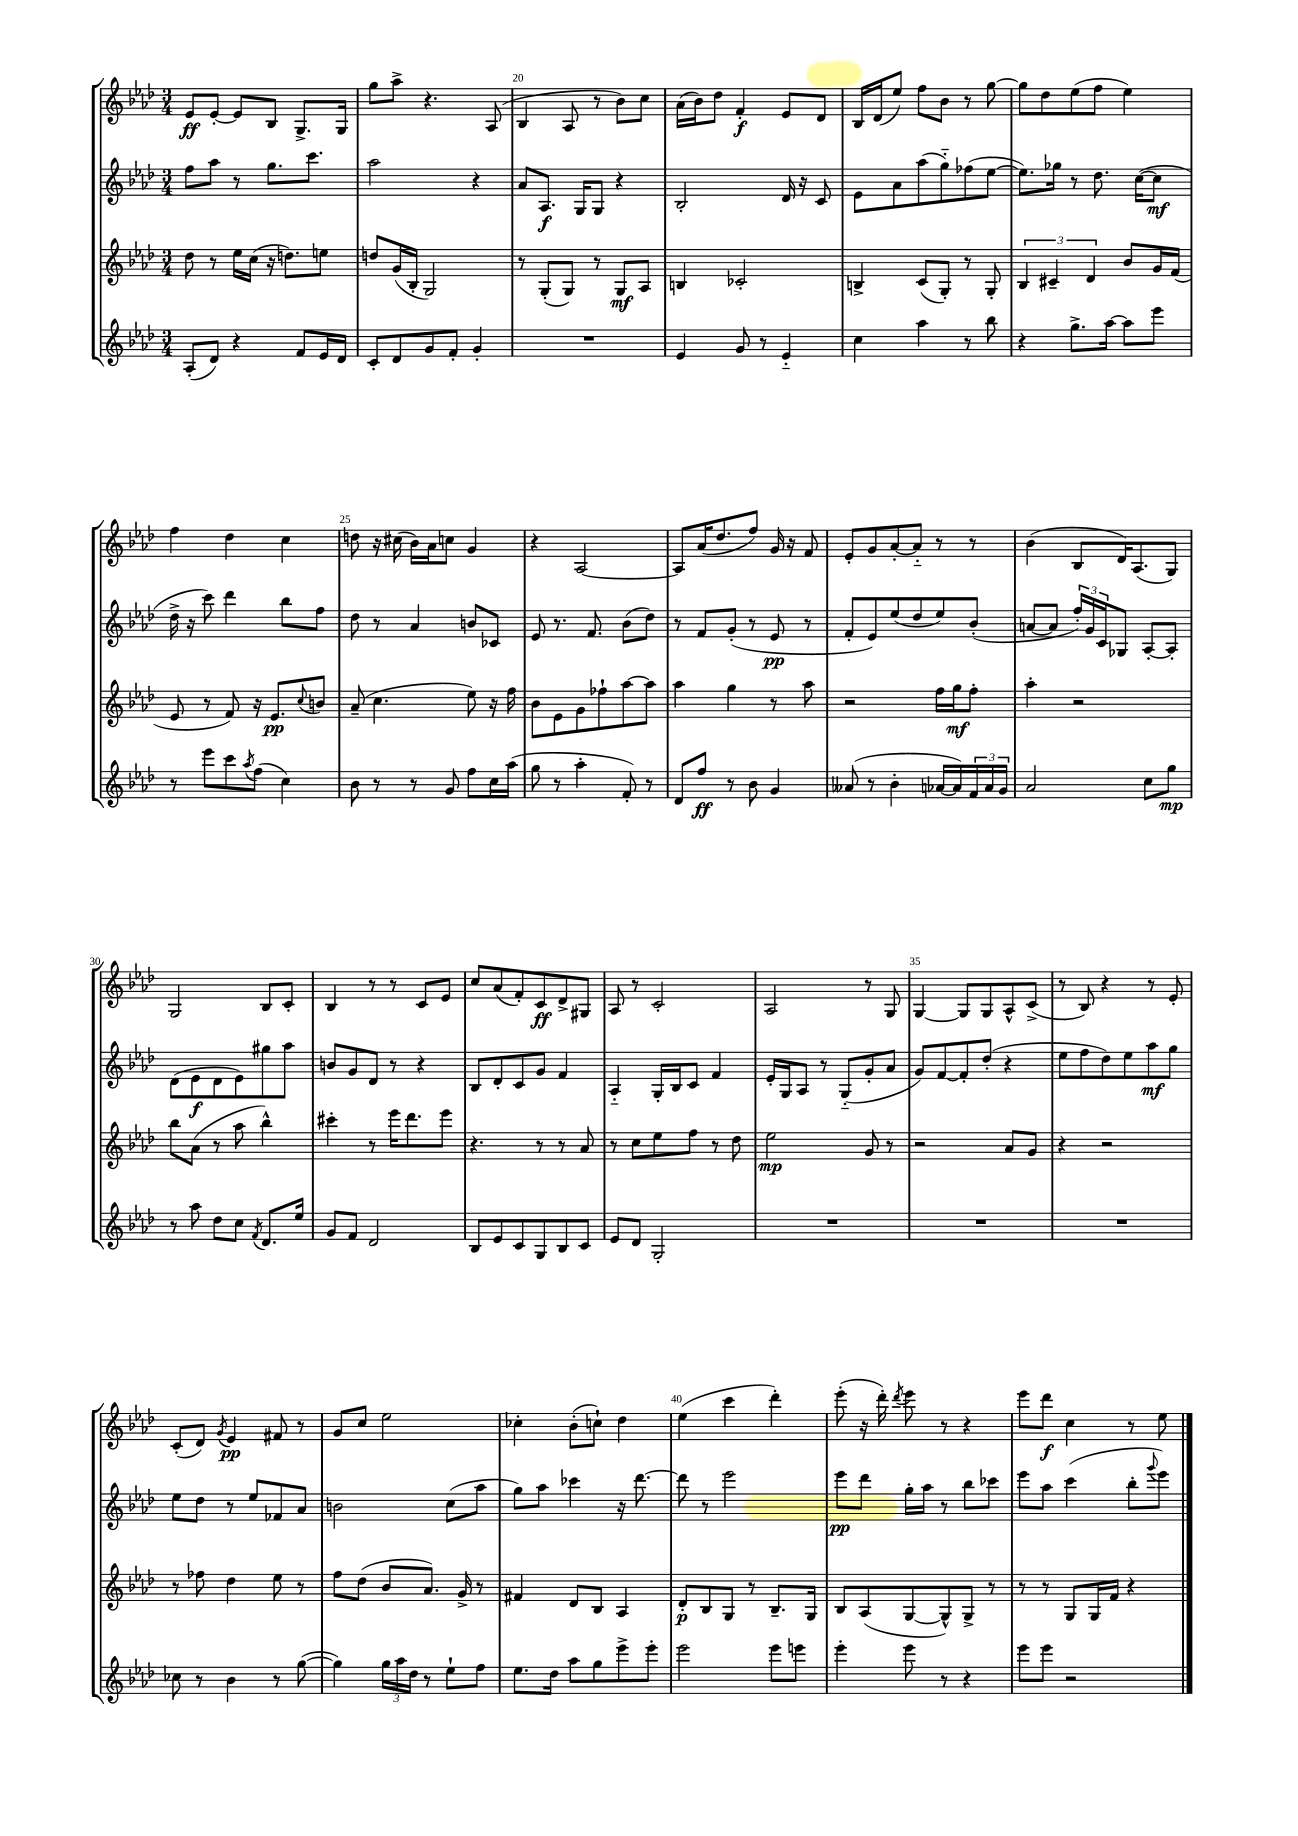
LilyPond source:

<<
\new StaffGroup <<
\new Staff = "s0" {
    \clef treble \key aes \major \numericTimeSignature \time 3/4
    ees'8\ff ees'8~-. ees'8 bes8 g8.-> g16 |
    g''8 aes''8-> r4. aes8( |
    bes4 aes8 r8 bes'8) c''8 |
    aes'16( bes'16) des''8 f'4-.\f ees'8 des'8 |
    bes16 des'16( ees''8) f''8 bes'8 r8 g''8~ |
    g''8 des''8 ees''8( f''8 ees''4) |
    f''4 des''4 c''4 |
    d''8 r16 cis''16( bes'16) aes'16 c''8 g'4 |
    r4 aes2~ |
    aes8 aes'16( des''8. f''8) g'16 r16 f'8 |
    ees'8-. g'8 aes'8~-. aes'8-_ r8 r8 |
    bes'4( bes8 des'16) aes8.( g8) |
    g2 bes8 c'8-. |
    bes4 r8 r8 c'8 ees'8 |
    c''8 aes'8( f'8-.) c'8\ff des'8-> gis8 |
    aes8 r8 c'2-. |
    aes2 r8 g8 |
    g4~ g8 g8 aes8-^ c'8->( |
    r8 bes8) r4 r8 ees'8-. |
    c'8-.( des'8) \acciaccatura { g'8 } ees'4\pp fis'8 r8 |
    g'8 c''8 ees''2 |
    ces''4-. bes'8-.( c''8-!) des''4 |
    ees''4( c'''4 des'''4-.) |
    ees'''8-.( r16 des'''16-.) \acciaccatura { des'''8 } ees'''8 r8 r4 |
    ees'''8 des'''8\f c''4 r8 ees''8 \bar "|." |
}
\new Staff = "s1" {
    \clef treble \key aes \major \numericTimeSignature \time 3/4
    f''8 aes''8 r8 g''8. c'''8. |
    aes''2 r4 |
    aes'8 aes8.\f g16 g8 r4 |
    bes2-. des'16 r16 c'8 |
    ees'8 aes'8 aes''8( g''8-_) fes''8( ees''8~ |
    ees''8.) ges''16 r8 des''8. c''16~( c''8\mf |
    des''16-> r16 c'''8) des'''4 bes''8 f''8 |
    des''8 r8 aes'4 b'8 ces'8 |
    ees'8 r8. f'8. bes'8( des''8) |
    r8 f'8 g'8-.( r8 ees'8\pp r8 |
    f'8-. ees'8) ees''8( des''8 ees''8) bes'8-.( |
    a'8~ a'8 \tuplet 3/2 { f''16-.) g'16 c'16 } ges8 aes8~-. aes8-. |
    des'8( ees'8\f des'8 ees'8) gis''8 aes''8 |
    b'8 g'8 des'8 r8 r4 |
    bes8 des'8-. c'8 g'8 f'4 |
    aes4-_ g16-. bes16 c'8 f'4 |
    ees'16-. g16 aes8 r8 g8-_( g'8-. aes'8 |
    g'8) f'8~ f'8-. des''8-.( r4 |
    ees''8 f''8 des''8) ees''8 aes''8\mf g''8 |
    ees''8 des''8 r8 ees''8 fes'8 aes'8 |
    b'2 c''8( aes''8 |
    g''8) aes''8 ces'''4 r16 des'''8.~ |
    des'''8 r8 ees'''2 |
    ees'''8\pp des'''8 g''16-. aes''16 r8 bes''8 ces'''8 |
    ees'''8 aes''8 c'''4( bes''8-. \appoggiatura { g'''8 } ees'''8) \bar "|." |
}
\new Staff = "s2" {
    \clef treble \key aes \major \numericTimeSignature \time 3/4
    des''8 r8 ees''16 c''16( r16 d''8.) e''8 |
    d''8 g'16( bes16-. g2) |
    r8 g8-.( g8) r8 g8\mf aes8 |
    b4 ces'2-. |
    b4-> c'8( g8-.) r8 g8-. |
    \tuplet 3/2 { bes4 cis'4-- des'4 } bes'8 g'16 f'16( |
    ees'8 r8 f'8) r16 ees'8.\pp \appoggiatura { c''8 } b'8 |
    aes'8--( c''4. ees''8) r16 f''16 |
    bes'8 ees'8 g'8 fes''8-! aes''8~ aes''8 |
    aes''4 g''4 r8 aes''8 |
    r2 f''16 g''16\mf f''8-. |
    aes''4-. r2 |
    bes''8 aes'8( r8 aes''8 bes''4-^) |
    cis'''4-. r8 ees'''16 des'''8. ees'''8 |
    r4. r8 r8 aes'8 |
    r8 c''8 ees''8 f''8 r8 des''8 |
    ees''2\mp g'8 r8 |
    r2 aes'8 g'8 |
    r4 r2 |
    r8 fes''8 des''4 ees''8 r8 |
    f''8 des''8( bes'8 aes'8.) g'16-> r8 |
    fis'4 des'8 bes8 aes4 |
    des'8-.\p bes8 g8 r8 bes8.-- g16 |
    bes8 aes8( g8~ g8-^) g8-> r8 |
    r8 r8 g8 g16 f'16 r4 \bar "|." |
}
\new Staff = "s3" {
    \clef treble \key aes \major \numericTimeSignature \time 3/4
    aes8-.( des'8) r4 f'8 ees'16 des'16 |
    c'8-. des'8 g'8 f'8-. g'4-. |
    R2. |
    ees'4 g'8 r8 ees'4-_ |
    c''4 aes''4 r8 bes''8 |
    r4 g''8.-> aes''16~ aes''8 ees'''8 |
    r8 ees'''8 c'''8 \acciaccatura { aes''8 } f''8( c''4) |
    bes'8 r8 r8 g'8 f''8 c''16 aes''16( |
    g''8 r8 aes''4-. f'8-.) r8 |
    des'8 f''8\ff r8 bes'8 g'4 |
    aeses'8( r8 bes'4-. aes'16~ aes'16) \tuplet 3/2 { f'16 aes'16 g'16 } |
    aes'2 c''8 g''8\mp |
    r8 aes''8 des''8 c''8 \acciaccatura { f'8 } des'8. ees''16 |
    g'8 f'8 des'2 |
    bes8 ees'8 c'8 g8 bes8 c'8 |
    ees'8 des'8 g2-. |
    R2. |
    R2. |
    R2. |
    ces''8 r8 bes'4 r8 g''8~( |
    g''4) \tuplet 3/2 { g''16 aes''16 des''16 } r8 ees''8-! f''8 |
    ees''8. des''16 aes''8 g''8 ees'''8-> ees'''8-. |
    ees'''2 ees'''8 e'''8 |
    ees'''4-. ees'''8 r8 r4 |
    ees'''8 ees'''8 r2 \bar "|." |
}
>>
>>
\layout { \context { \Score currentBarNumber = #18 \override BarNumber.break-visibility = ##(#f #t #t) barNumberVisibility = #(every-nth-bar-number-visible 5) } }
